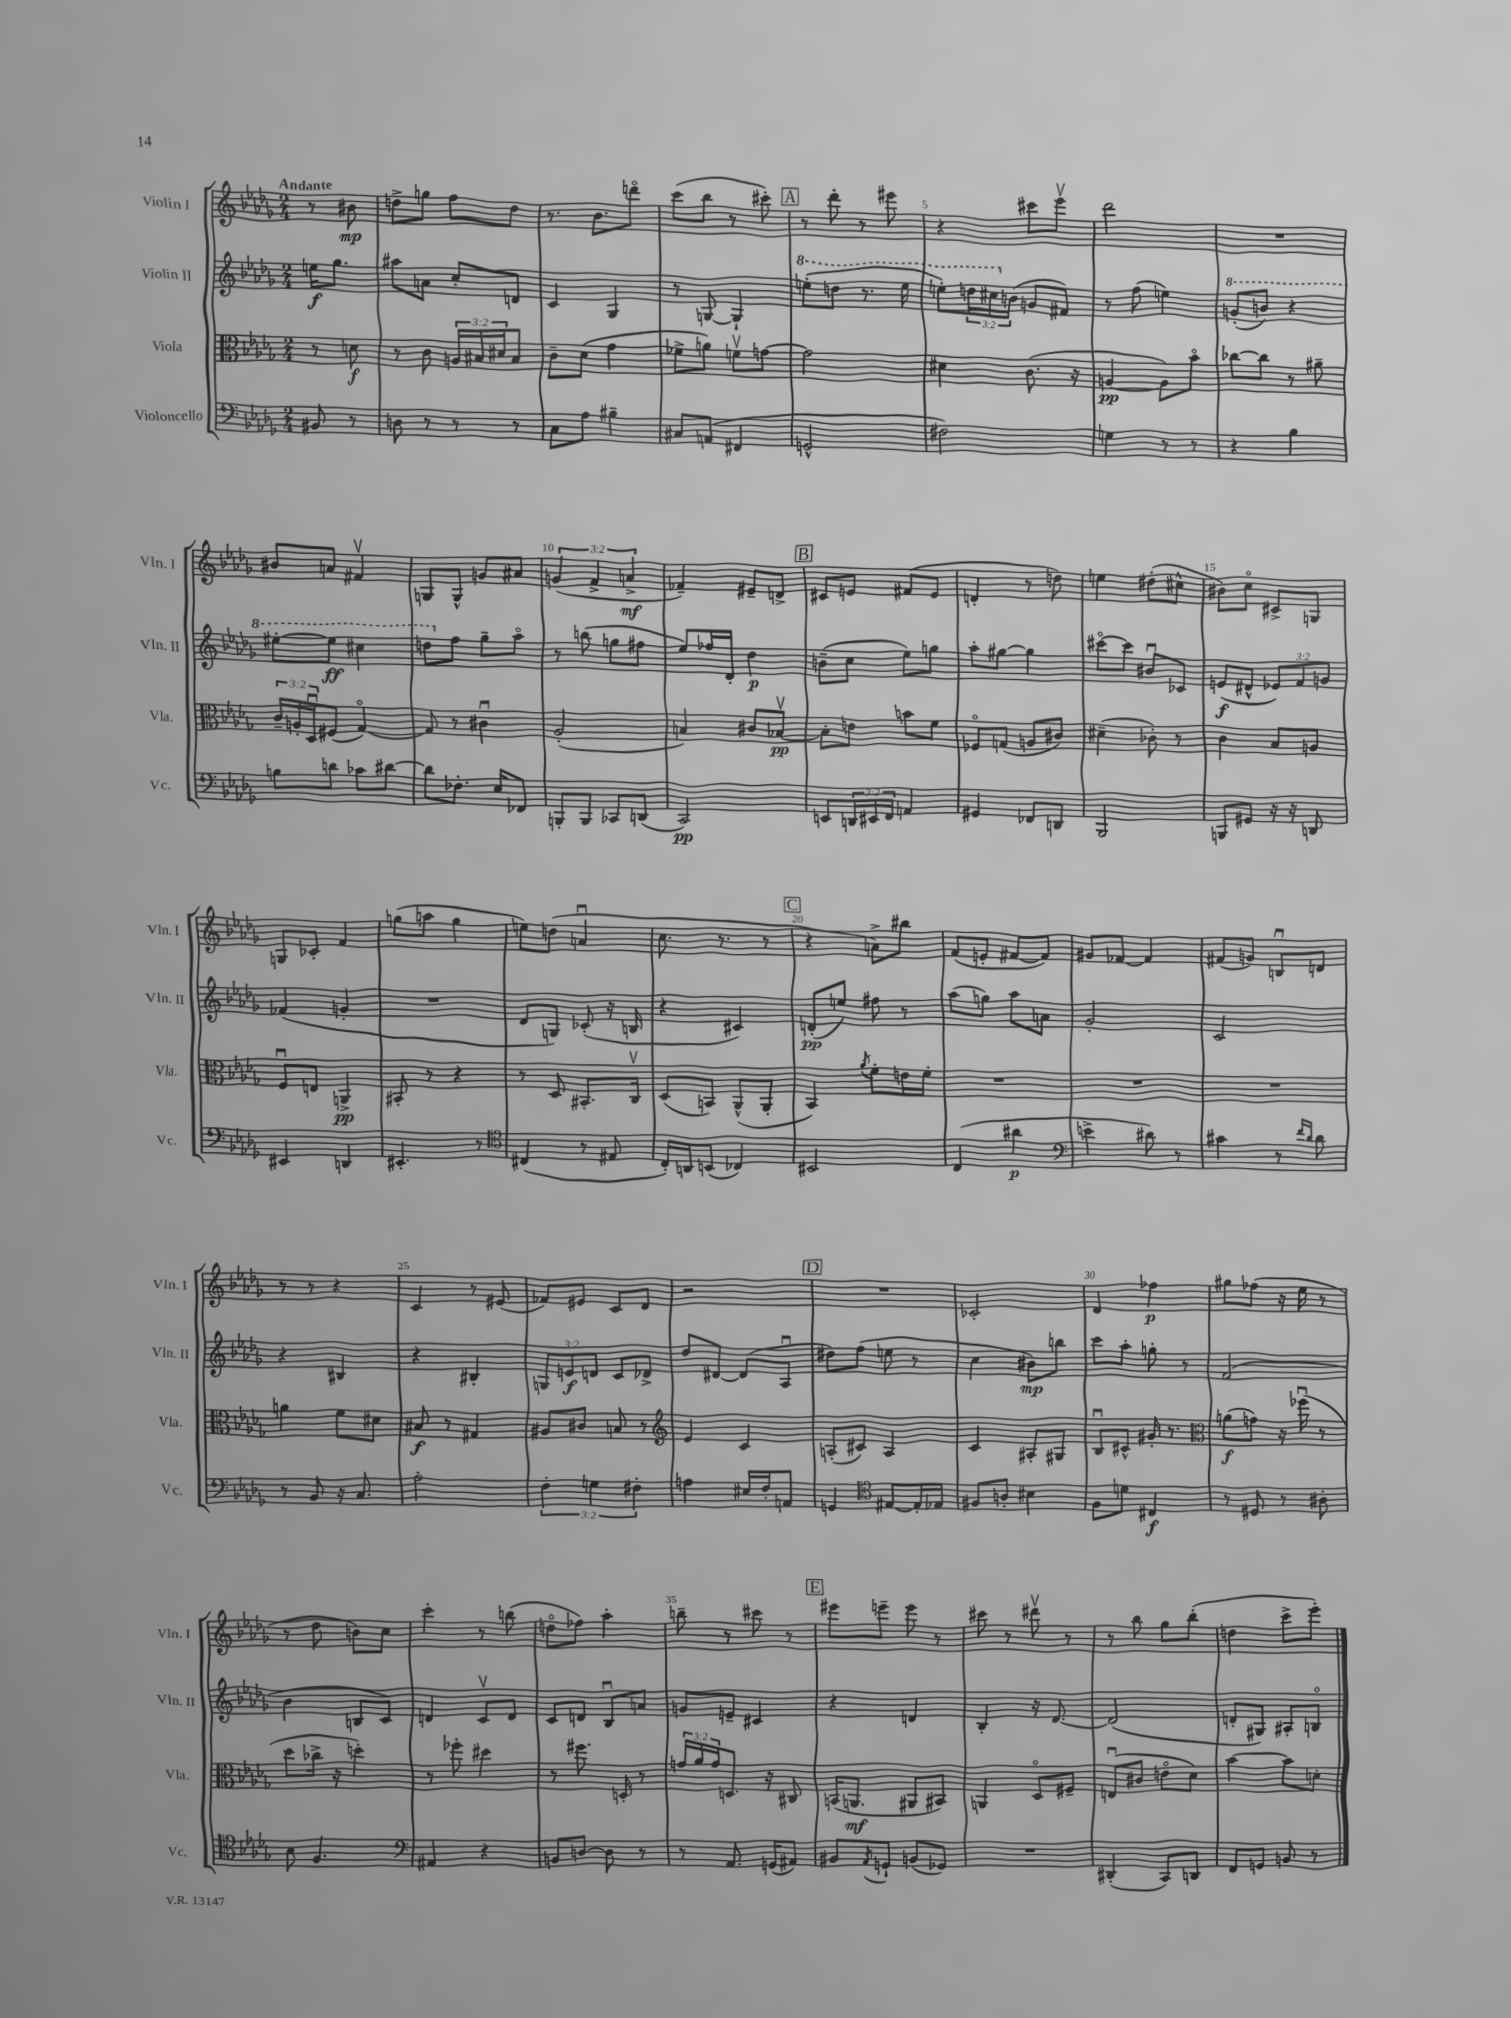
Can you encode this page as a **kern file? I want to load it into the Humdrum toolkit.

**kern	**kern	**kern	**kern
*staff4	*staff3	*staff2	*staff1
*clefF4	*clefC3	*clefG2	*clefG2
*k[b-e-a-d-g-]	*k[b-e-a-d-g-]	*k[b-e-a-d-g-]	*k[b-e-a-d-g-]
*M2/4	*M2/4	*M2/4	*M2/4
8BB#/	8r	16ee\LK	8r
.	.	8.gg-\J	.
8r	8d\	.	8b#\
=	=	=	=
8D\	8r	8aa#\L	8dd^\L
8r	8c\	8a\J	8gg\J
8r	24A/LL	8cc'/L	8ff\L
.	24B#/	.	.
.	24d#/J	.	.
8r	8B#/J	8d/J	8dd\J
=	=	=	=
8C\L	8c~\L	4c/	8.r
8A-\J	(8d-\J	.	.
.	.	.	8.b-\L
4B#~\	4g-\	4G-/	.
.	.	.	8dddo\J
=	=	=	=
8C#/L	8f-^\L	8r	(8ccc\L
(8AA/J	8a\J)	[8G/	8bb-\J
4FF#/	8fv\L	4G`/]	8r
.	[8g\J	.	8ccc#'\)
=	=	=	=
2GG^^/	2g\]	(8eee'\L	8r
.	.	8ddd\J	8ddd-'\
.	.	8.r	8r
.	.	.	8eee#\
.	.	16eee\	.
=	=	=	=
2F#\)	4d#\	8eee'\L)	4r
.	.	24ddd\L	.
.	.	24ccc#\	.
.	.	(24b\JJ	.
.	(8.c\	8g/L	8ccc#\L
.	.	8f#/J)	8eee-v\J
.	16r	.	.
=	=	=	=
4G\	[4A/	8r	2ddd-\
.	.	(8ff\	.
8r	8A\]L)	4ee\)	.
8r	8b-o\J	.	.
=	=	=	=
4r	[8cc-\L	(8gg'/L	2r
.	8cc-\]J	8bb/J)	.
4B-\	8r	4r	.
.	8a#~\	.	.
=	=	=	=
8B\L	24c~/LL	[8eee#'\L	8b#/L
.	24A'/	.	.
.	24D-u/J	.	.
8d\J	(8F#/J	8eee#\]J	8a/J
8c-\L	[4G-o/)	4ccc#\	4f#v/
[8d#\J	.	.	.
=	=	=	=
8d#\]L	8G-/]	8ddd\L	8G/L
8.F-'\J	8r	8ff\J	8G^^/J
.	4c#u\	8gg-~\L	8g/L
16E-/LK	.	.	.
8FF-/J	.	8aa-o\J	8a#/J
=	=	=	=
8BBB'/L	(2A-'/	8r	(6g/
8BBB/J	.	(8bb\	.
.	.	.	6f^/
8CC-/L	.	8gg\L	.
.	.	.	6a^/
(8DD/J	.	8ff#\J	.
=	=	=	=
2CC/)	4B/)	8ee-/L)	4f-~/)
.	.	16ff-/L	.
.	.	16d-'/JJ	.
.	8c#/L	4dd-\	8e#~/L
.	[8B-v/J	.	8d^/J
=	=	=	=
8EE/L	8B-'\]L	(8b~\L	8c#/L
24DD/L	8e\J	8cc\J	8e/J
24EE#/	.	.	.
24FF/JJ	.	.	.
4AA/	8b\L	8ee-\L)	(8f#/L
.	8f\J	8gg\J	8e/J
=	=	=	=
4GG#/	8F-o/L	8aa-'\L	4d'/
.	(8G/J	[8gg#\J	.
8FF-/L	8A/L	4gg#\]	8r
8DD/J	8c#/J)	.	8dd\)
=	=	=	=
2BBB-/	(4d#~\	[8ccc#o\L	4ee\
.	.	8ccc#\]J	.
.	8c-'\)	8b#u/L	(8dd#'\L
.	8r	8c-/J	8cc#^^\J
=	=	=	=
8BBB/L	4c\	(8e/L	8b#\L)
8GG#/J	.	8d#^^/J	8cco\J
16r	8B-/L	12e-/L)	8c#^/L
16r	.	.	.
.	.	12f/	.
8DD/	8A/J	.	8G/J
.	.	12g/J	.
=	=	=	=
4EE#/	8Fu/L	(4f-/	8G/L
.	8E/J	.	8c-'/J
4DD/	4AA^/	4g'/	4f/
=	=	=	=
4.EE#'/	8BB#'/	2r	(8gg\L
.	8r	.	8aa\J
.	4r	.	4gg\
8r	.	.	.
=	=	=	=
*clefC4	*	*	*
(4C#/	8r	8d-/L	8ee\L)
.	8D-/	8G/J)	(8dd\J
8r	8.BB#'/L	(8c-'/	4au/
8E#/	.	16r	.
.	16Cv/Jk	16B/	.
=	=	=	=
16C'/LL)	(8D-/L	4r	8.cc\
16AA/J	.	.	.
(8BB/J	8BB/J)	.	.
.	.	.	8.r
4C-/)	(8AA-^^/L	4c#/)	.
.	8AA-'/J	.	8r
=	=	=	=
2BB#/	4BB-/)	(8d'/L	4r
.	.	8ee/J)	.
.	8qa-/	.	.
.	8f'\L	8ff#\	8a^\L)
.	16e\L	8r	8bb#\J
.	16f'\JJ	.	.
=	=	=	=
(4C/	2r	(8aa-\L	(8f/L
.	.	8gg\J)	8e'/J
4a#\	.	8aa-\L	[8f#/L
.	.	8a\J	8f#/]J)
=	=	=	=
*clefF4	*	*	*
4e^\	2r	2g-'/	8g#/L
.	.	.	[8f-/J
8d#\)	.	.	4f-/]
8r	.	.	.
=	=	=	=
4c#\	2r	2c/	(8f#/L
.	.	.	8g/J)
8r	.	.	8Bu/L
16qqf/LL	.	.	.
16qqd-/JJ	.	.	.
8d-\	.	.	8d/J
=	=	=	=
8r	4a\	4r	8r
8BB-/	.	.	8r
16r	8f\L	4B#/	4r
8.C/	.	.	.
.	8d#\J	.	.
=	=	=	=
2A-'\	8B#/	4r	4c/
.	8r	.	.
.	4G#/	4B#'/	8r
.	.	.	(8e#/
=	=	=	=
6F'\	8A#/L	12G/L	8f-/L)
.	.	12e/	.
.	8c#/J	.	8e#/J
6G\	.	12d/J	.
.	8B/	8c/L	8c/L
6F#'\	.	.	.
.	8r	8d-^/J	8d-/J
=	=	=	=
*	*clefG2	*	*
4A\	4e-/	8dd-/L	2r
.	.	[8d#/J	.
16E#/LL	4c/	(8d#/]L	.
16F'/J	.	.	.
8AA/J	.	8A-u/J	.
=	=	=	=
4GG/	(8A'/L	8dd#\L)	2r
.	8c#/J)	(8ff\J	.
*clefC4	*	*	*
[8E#/L	4A/	8ee\	.
16E#'/]L	.	8r	.
16E-/JJ	.	.	.
=	=	=	=
8F#/L	4c/	4cc\	2c-'/
8A'/J	.	.	.
4B#\	8A#'/L	8b#\L)	.
.	8G#/J	8bb\J	.
=	=	=	=
8F\L	8B-u/L	8ccc\L	4d-/
8d\J	8c#^^/J	8aa-'\J	.
4C#/	16g#'/	8gg'\	4ff-\
.	8.r	.	.
.	.	8r	.
=	=	=	=
*	*clefC3	*	*
8r	(8a\L	(2f/	8gg#\L
8D#/	8g\J)	.	(8ff-\J
8r	16r	.	16r
.	(16ff-u\	.	16ee-\
8A#'\	8r	.	8r
=	=	=	=
8B-\	8dd-\L	4b-\	8r
4.F/	16cc-^\Jk	.	8dd-\
.	16r	.	.
.	4dd'\)	8B/L	8b\L)
.	.	8c/J)	8cc\J
=	=	=	=
*clefF4	*	*	*
4AA#/	8r	4d/	4ccc'\
.	8ff-'\	.	.
4r	4dd#\	8cv/L	8r
.	.	8d/J	(8bb\
=	=	=	=
8BB/L	8r	8c/L	8ddo\L
[8D/J	8.ff#\	8d/J	8ff-\J)
8D\]	.	8B-u/L	4aa-'\
.	16D'/	.	.
8r	8r	8a/J	.
=	=	=	=
8r	24g/LL	8g/L	8bb~\
.	24a-/	.	.
.	24g/J	.	.
8.AA-/	8.D/J	8e~/J	8r
.	.	4c#/	8ccc#\
(16GG/LK	16r	.	.
8AA#/J)	8C#/	.	8r
=	=	=	=
8BB#/L	(16BB/LK	4r	8eee#\L
.	8.AA/J	.	.
8qAA-/	.	.	.
8GG`/J	.	.	8eee~\J
(8BB/L	8AA#/L	4d/	8eee\
8GG-/J)	8BB#/J)	.	8r
=	=	=	=
2r	4AA/	4B-'/	8ccc#\
.	.	.	8r
.	8D-o/L	16r	8ddd#v\
.	.	[8.d-/	.
.	8F#~/J	.	8r
=	=	=	=
(4DD#'/	(8Eu/L	(2d-/]	8r
.	8c#/J	.	8bb-\
8CC/L)	8eo\L	.	8gg-\L
8DD/J	8d-\J)	.	(8bb-'\J
=	=	=	=
8FF/L	[4b-\	8d'/L	4dd\
8GG/J	.	8G#/J)	.
8BB/	8b-\]L	8A#'/L	8ccc^\L
8r	8d'\J	8Bo/J	8eee-'\J)
==	==	==	==
*-	*-	*-	*-
